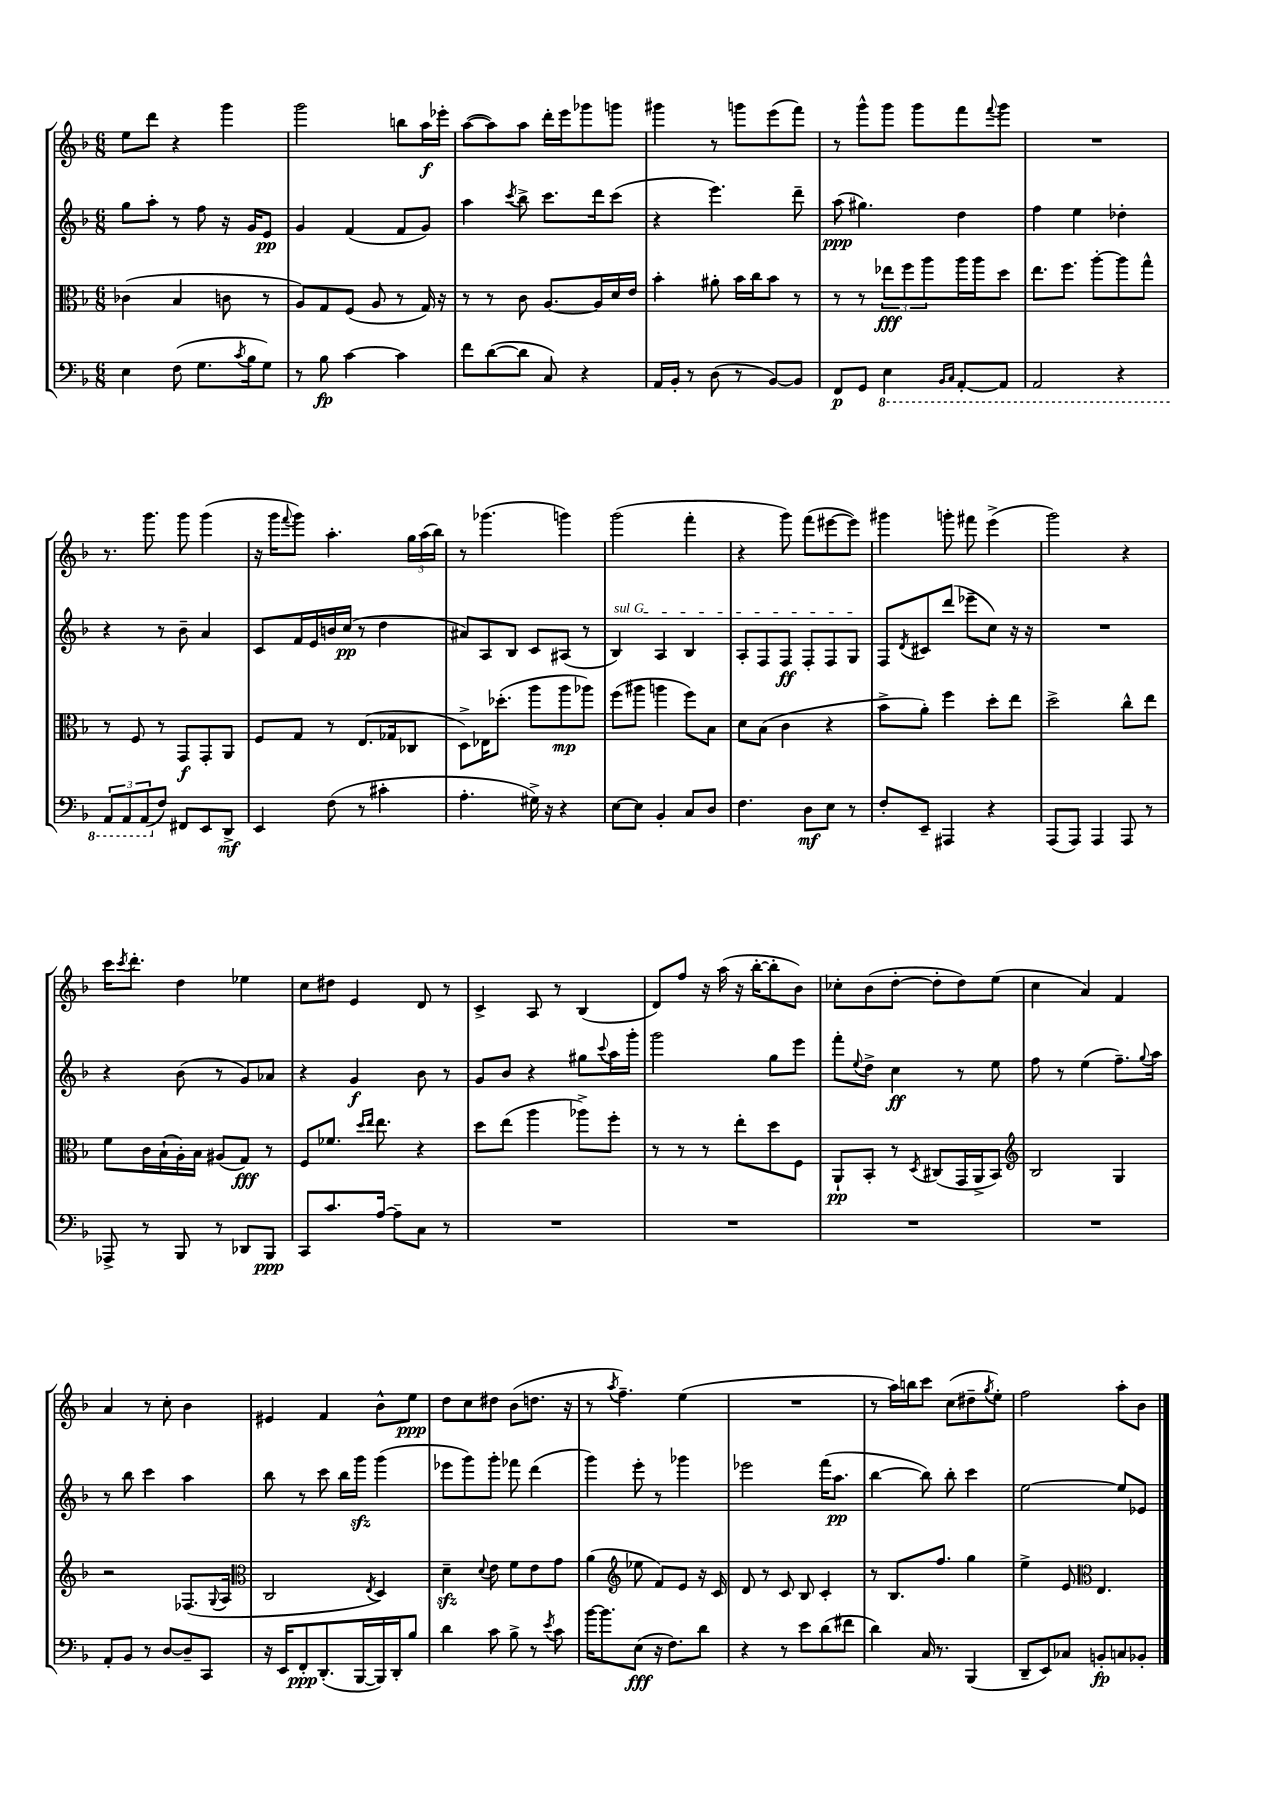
<<
\new StaffGroup <<
\new Staff = "s0" {
    \clef treble \key f \major \numericTimeSignature \time 6/8
    e''8 d'''8 r4 g'''4 |
    g'''2 b''8 a''16\f ees'''16-. |
    a''8~( a''8) a''8 d'''16-. e'''16 ges'''8 g'''8 |
    gis'''4 r8 g'''8 e'''8( f'''8) |
    r8 g'''8-^ g'''8 g'''8 f'''8 \appoggiatura { f'''8 } g'''8 |
    R2. |
    r8. g'''8. g'''8 g'''4( |
    r16 g'''16 \appoggiatura { f'''8 } g'''8) a''4.-. \tuplet 3/2 { g''16 a''16( bes''16) } |
    r8 ges'''4.( g'''4) |
    g'''2( f'''4-. |
    r4 g'''8) f'''8( eis'''8~ eis'''8) |
    gis'''4 g'''8-. fis'''8 e'''4->( |
    g'''2) r4 |
    c'''16 \acciaccatura { c'''8 } d'''8.-. d''4 ees''4 |
    c''8 dis''8 e'4 d'8 r8 |
    c'4-> a8 r8 bes4( |
    d'8) f''8 r16 a''16( r16 bes''16~-. bes''8-. bes'8) |
    ces''8-. bes'8( d''8~-. d''8-. d''8) e''8( |
    c''4 a'4) f'4 |
    a'4 r8 c''8-. bes'4 |
    eis'4 f'4 bes'8-^ e''8\ppp |
    d''8 c''8 dis''8 bes'8( d''8. r16 |
    r8 \acciaccatura { a''8 } f''4.--) e''4( |
    R2. |
    r8 a''16) b''16 c'''8 c''8( dis''8-- \acciaccatura { g''8 } e''8-.) |
    f''2 a''8-. bes'8 \bar "|." |
}
\new Staff = "s1" {
    \clef treble \key f \major \numericTimeSignature \time 6/8
    g''8 a''8-. r8 f''8 r16 g'16 e'8\pp |
    g'4 f'4( f'8 g'8) |
    a''4 \acciaccatura { c'''8 } bes''8-> c'''8. d'''16 c'''8( |
    r4 e'''4.) d'''8-- |
    a''8\ppp( gis''4.) d''4 |
    f''4 e''4 des''4-. |
    r4 r8 bes'8-- a'4 |
    c'8 f'16 e'16 b'16 c''16\pp( r8 d''4 |
    ais'8) a8 bes8 c'8 ais8( r8 |
    \once \override TextSpanner.bound-details.left.text = \markup { \italic "sul G" } bes4\startTextSpan) a4 bes4 |
    a8-. f8 f8\ff f8-. f8 g8\stopTextSpan |
    f8 \acciaccatura { d'8 } cis'8 d'''8( ees'''8-- c''8) r16 r16 |
    R2. |
    r4 bes'8( r8 g'8) aes'8 |
    r4 g'4\f bes'8 r8 |
    g'8 bes'8 r4 gis''8 \appoggiatura { c'''8 } a''16 g'''16-. |
    g'''2 g''8 e'''8 |
    f'''8-. \appoggiatura { e''8 } d''8-> c''4\ff r8 e''8 |
    f''8 r8 e''4( f''8.--) \appoggiatura { g''8 } a''16 |
    r8 bes''8 c'''4 a''4 |
    bes''8 r8 c'''8 bes''16 g'''16\sfz g'''4( |
    ees'''8 g'''8) g'''8-. fes'''8 d'''4( |
    g'''4) e'''8-. r8 ges'''4 |
    ees'''2 f'''16( a''8.\pp |
    bes''4~ bes''8) bes''8-. c'''4 |
    e''2~ e''8 ees'8 \bar "|." |
}
\new Staff = "s2" {
    \clef alto \key f \major \numericTimeSignature \time 6/8
    ces'4( bes4 c'8 r8 |
    a8) g8 f8( a8 r8 g16) r16 |
    r8 r8 c'8 a8.~ a16 d'16 e'16 |
    bes'4-. ais'8-. bes'16 c''16 bes'8 r8 |
    r8 r8 \tuplet 3/2 { ees''8\fff f''8 a''8 } a''16 a''16 d''8 |
    e''8. f''8. a''8~-. a''8 g''8-^ |
    r8 f8 r8 g,8\f g,8-. a,8 |
    f8 g8 r8 e8.( ges16 ces8 |
    d8->) ees16 des''8.-.( a''8 a''8\mp aes''8) |
    f''8( ais''8 a''4 f''8) bes8 |
    d'8 bes8( c'4 r4 |
    bes'8-> a'8-.) f''4 d''8-. e''8 |
    d''2-> c''8-^ e''8 |
    f'8 c'16 bes16-!( a16-.) bes16 ais8( g8\fff) r8 |
    f8 fes'8. \grace { d''16 e''16 } e''8. r4 |
    d''8 e''8( a''4 aes''8->) f''8-. |
    r8 r8 r8 e''8-. d''8 f8 |
    a,8-!\pp bes,8-. r8 \acciaccatura { d8 } cis8( g,16 a,16-> bes,8) |
    \clef treble bes2 g4 |
    r2 fes8.( \appoggiatura { g8 } a16 |
    \clef alto c2 \acciaccatura { e8 } d4) |
    d'4--\sfz \appoggiatura { d'8 } e'8 f'8 e'8 g'8 |
    a'4( \clef treble ees''8 f'8) e'8 r16 c'16 |
    d'8 r8 c'8 bes8 c'4-. |
    r8 bes8. f''8. g''4 |
    e''4-> e'8 \clef alto e4. \bar "|." |
}
\new Staff = "s3" {
    \clef bass \key f \major \numericTimeSignature \time 6/8
    e4 f8( g8. \acciaccatura { c'8 } bes16 g8) |
    r8 bes8\fp c'4~ c'4 |
    f'8 d'8~( d'8 c8) r4 |
    a,16 bes,16-. r8 d8( r8 bes,8~) bes,8 |
    f,8\p g,8 \ottava #-1 e,4 \grace { bes,,16 c,16 } a,,8~-. a,,8 |
    a,,2 r4 |
    \tuplet 3/2 { a,,8 a,,8 a,,8( \ottava #0 } f8) fis,8 e,8 d,8->\mf |
    e,4 f8( r8 cis'4-. |
    a4.-. gis16->) r16 r4 |
    e8~ e8 bes,4-. c8 d8 |
    f4. d8\mf e8 r8 |
    f8-. e,8-- ais,,4 r4 |
    a,,8( a,,8) a,,4 a,,8 r8 |
    aes,,8-> r8 bes,,8 r8 des,8 bes,,8\ppp |
    c,8 c'8. a16~ a8-- c8 r8 |
    R2. |
    R2. |
    R2. |
    R2. |
    a,8-. bes,8 r8 d8~ d8-- c,8 |
    r16 e,16 f,8-.\ppp d,8.-.( bes,,16~ bes,,16) d,16-. bes8 |
    d'4 c'8 bes8-> r8 \acciaccatura { e'8 } c'8 |
    bes'16~ bes'8. e8\fff( r16 f8.) d'8 |
    r4 r8 e'8 d'8( fis'8 |
    d'4) c16 r8. bes,,4( |
    d,8-- e,8) ces8 b,8-.\fp c8 bes,8-. \bar "|." |
}
>>
>>
\layout { \context { \Score \remove "Bar_number_engraver" } }
